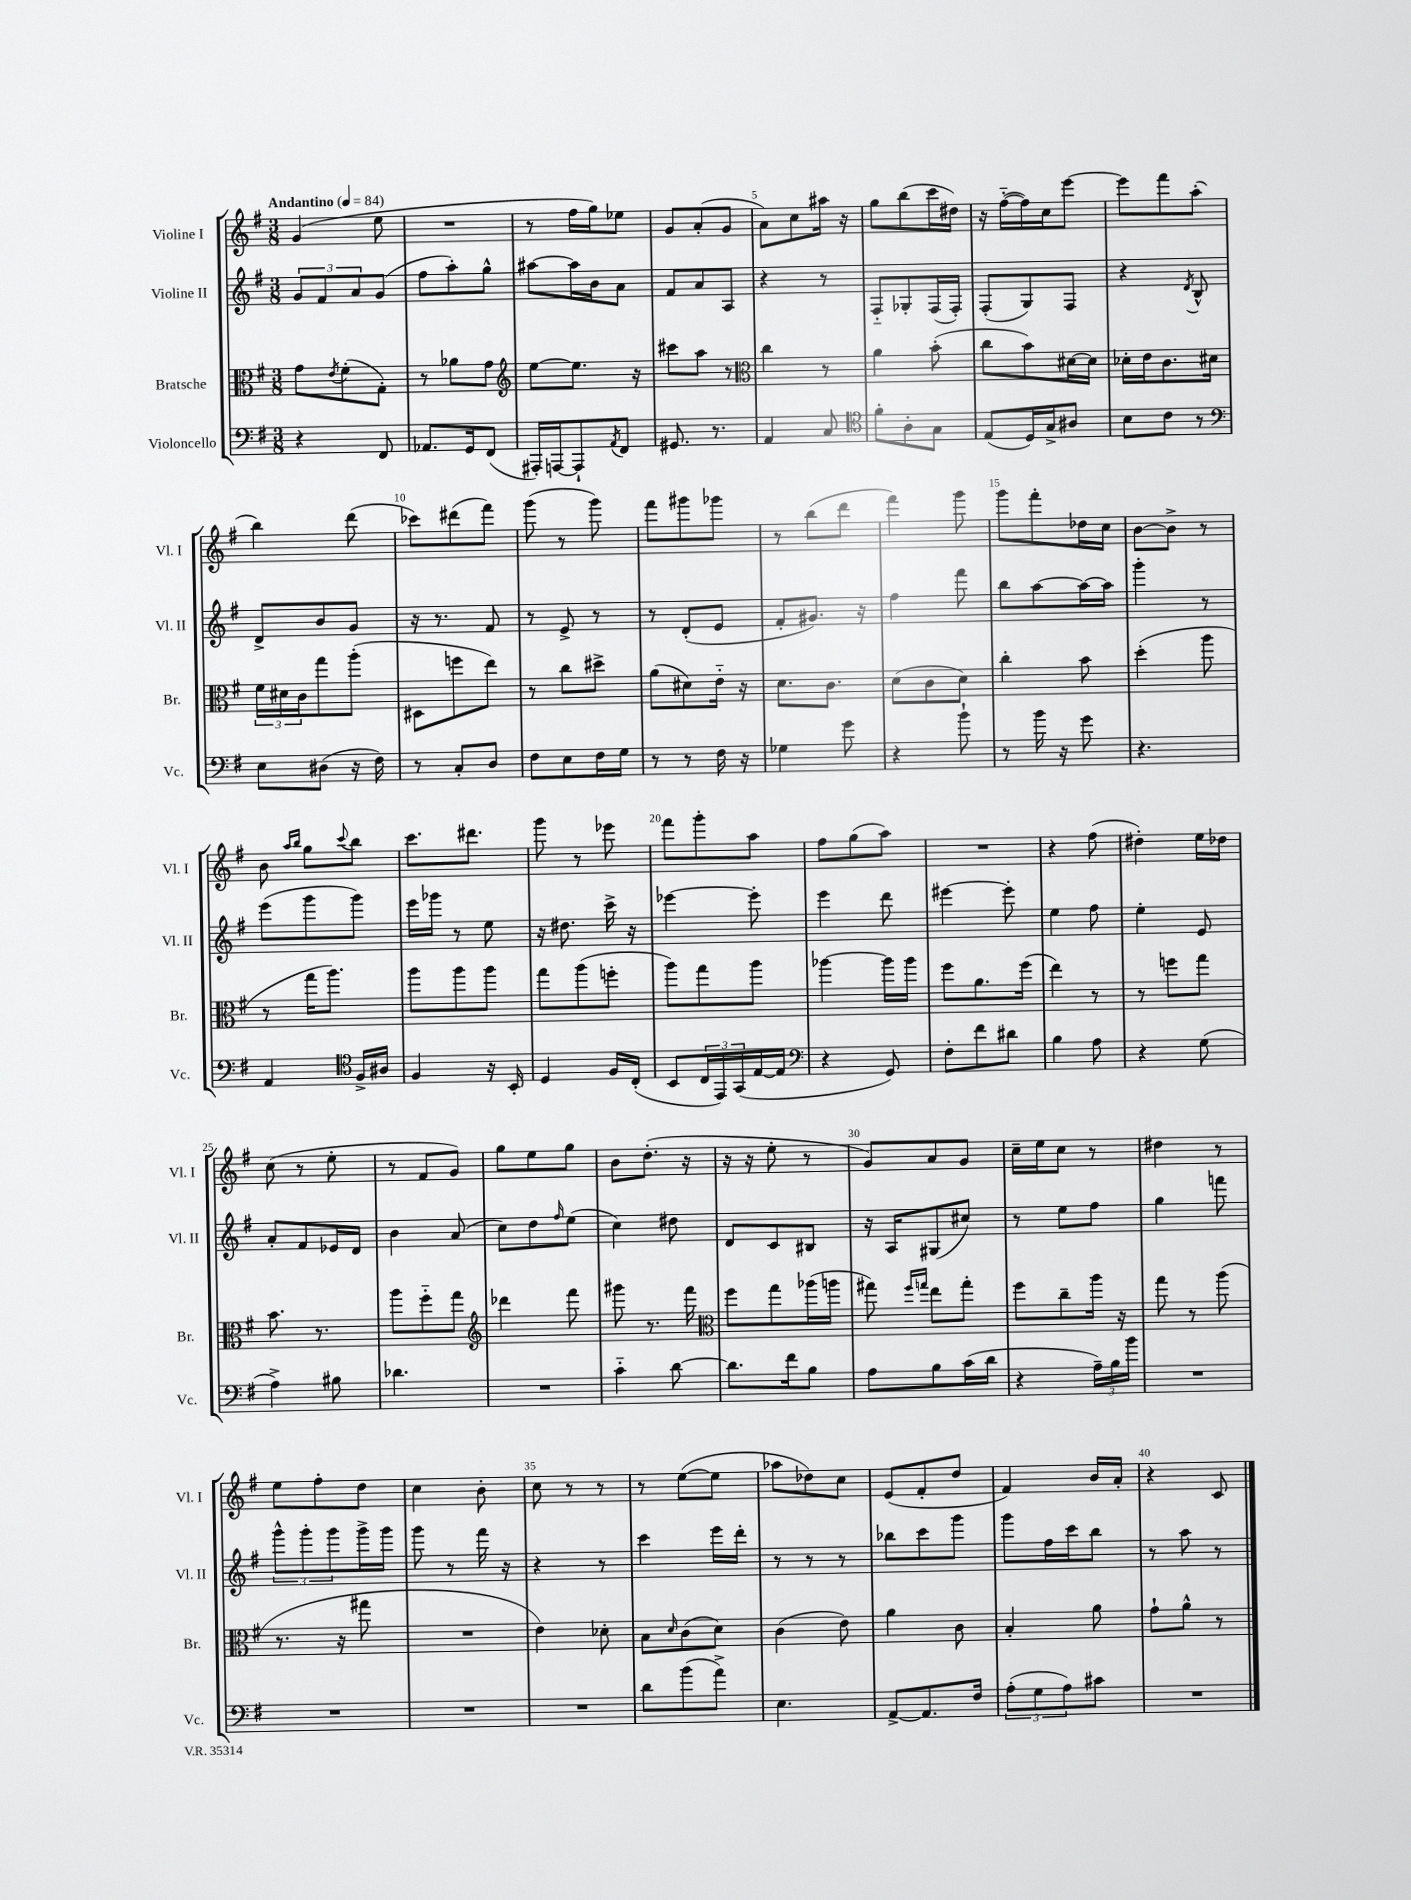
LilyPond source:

<<
\new StaffGroup <<
\new Staff = "s0" \with { instrumentName = "Violine I" shortInstrumentName = "Vl. I" } {
    \clef treble \key g \major \numericTimeSignature \time 3/8 \tempo "Andantino" 4 = 84
    g'4( e''8 |
    R4. |
    r8 fis''16 g''16) ees''8 |
    g'8 a'8-.( g'8 |
    a'8) c''8 ais''16 r16 |
    g''8 b''8( c'''16 dis''16) |
    r16 fis''16~-_( fis''16) c''16 e'''8~ |
    e'''8 fis'''8 a''8-.( |
    b''4) d'''8( |
    ces'''8) dis'''8( fis'''8) |
    g'''8( r8 g'''8) |
    fis'''8 gis'''8 ges'''8 |
    r8 b''8( d'''8 |
    fis'''4) g'''8 |
    g'''8 fis'''8-. des''16 c''16 |
    b'8~ b'8-> r8 |
    b'8 \grace { a''16 b''16 } g''8 \appoggiatura { c'''8 } b''8 |
    c'''8. dis'''8. |
    g'''8 r8 ees'''8 |
    fis'''8 g'''8-. a''8 |
    fis''8 g''8( a''8) |
    R4. |
    r4 fis''8( |
    dis''4-.) e''16 des''16 |
    c''8( r8 e''8-. |
    r8 fis'8 g'8) |
    g''8 e''8 g''8 |
    b'8 d''8.-.( r16 |
    r16 r16 e''8-. r8 |
    g'8) a'8 g'8 |
    c''16-- e''16 c''8 r8 |
    dis''4 r8 |
    e''8 fis''8-. d''8 |
    c''4 b'8-. |
    c''8 r8 r8 |
    r8 e''8~( e''8 |
    aes''8 des''8) c''8 |
    e'8( fis'8-. d''8 |
    fis'4) b'16 a'16-. |
    r4 c'8 \bar "|." |
}
\new Staff = "s1" \with { instrumentName = "Violine II" shortInstrumentName = "Vl. II" } {
    \clef treble \key g \major \numericTimeSignature \time 3/8
    \tuplet 3/2 { g'8 fis'8 a'8 } g'8( |
    fis''8 a''8-.) g''8-^ |
    ais''8~ ais''16 b'16 a'8 |
    fis'8 a'8 a8 |
    r4 r8 |
    fis8-_ ges8-. fis16( fis16-.) |
    fis8-.( g8) fis8 |
    r4 \acciaccatura { d'8 } b8-^ |
    d'8-> b'8 g'8 |
    r16 r8. fis'8 |
    r8 e'8-> r8 |
    r8 d'8-.( e'8 |
    fis'8-. gis'8.) r16 |
    fis''4 fis'''8 |
    b''8 a''8~ a''16~ a''16 |
    g'''4-. r8 |
    e'''8( g'''8 g'''8) |
    e'''16 ges'''16 r8 e''8 |
    r16 dis''8. c'''16-> r16 |
    ees'''4~ ees'''8-. |
    e'''4 d'''8 |
    eis'''4~ eis'''8-. |
    e''4 fis''8 |
    e''4-. e'8 |
    a'8-. fis'8 ees'16 d'16 |
    b'4 a'8( |
    c''8) d''8 \grace { fis''16 } e''8( |
    c''4) dis''8 |
    d'8 c'8 bis8 |
    r16 a16 gis8( cis''8) |
    r8 e''8 fis''8 |
    g''4 f'''8 |
    \tuplet 3/2 { g'''8-^ g'''8-. g'''8 } g'''16-> g'''16 |
    g'''8 r8 fis'''16 r16 |
    r4 r8 |
    c'''4 e'''16 d'''16-. |
    r8 r8 r8 |
    bes''8 c'''8 g'''8 |
    g'''8 fis''16 c'''16 b''8 |
    r8 a''8 r8 \bar "|." |
}
\new Staff = "s2" \with { instrumentName = "Bratsche" shortInstrumentName = "Br." } {
    \clef alto \key g \major \numericTimeSignature \time 3/8
    g'8 \acciaccatura { e'8 } fis'8-.( g8-.) |
    r8 aes'8 g'8 |
    \clef treble e''8~ e''8. r16 |
    cis'''8 a''8 r8 |
    \clef alto c''4 r8 |
    a'4 b'8-.( |
    c''8 b'8) dis'16~ dis'16 |
    des'16-. e'16 c'8. dis'16 |
    \tuplet 3/2 { fis'16 dis'16 c'16 } g''8 a''8-.( |
    dis8 f''8 e''8) |
    r8 c''8 dis''8-> |
    a'8( dis'8) e'16-_ r16 |
    d'8. c'8. |
    d'8( c'8 d'8) |
    c''4-. b'8 |
    d''4-.( a''8 |
    r8 g''16 a''8.) |
    a''8 a''8 a''8 |
    g''8 a''8( f''8-. |
    a''8) g''8 a''8 |
    aes''4~ aes''16 aes''16 |
    fis''8 a'8. fis''16( |
    e''4) r8 |
    r8 f''8 g''8 |
    b'8. r8. |
    a''8 fis''8-_ g''8 |
    \clef treble des'''4 fis'''8 |
    gis'''8 r8. fis'''16 |
    \clef alto fis''8 g''8 aes''16( a''16 |
    gis''8) \grace { fis''16 g''16 } e''8 g''8-. |
    fis''8 c''8-- a''16 r16 |
    g''8 r8 a''8( |
    r8. r16 gis''8 |
    R4. |
    e'4) des'8-. |
    b8 \grace { d'16 } c'8( d'8) |
    c'4( e'8) |
    a'4 c'8 |
    b4-. a'8 |
    g'8-! a'8-^ r8 \bar "|." |
}
\new Staff = "s3" \with { instrumentName = "Violoncello" shortInstrumentName = "Vc." } {
    \clef bass \key g \major \numericTimeSignature \time 3/8
    r4 fis,8 |
    aes,8. g,16 fis,8( |
    ais,,16-.) a,,16~ a,,8-! \acciaccatura { a,8 } fis,8 |
    gis,8. r8. |
    a,4 c8 |
    \clef tenor fis'8-. a8-. g8 |
    e8( d16) g16-> ais8 |
    b8 c'8 r8 |
    \clef bass e8 dis8( r16 fis16) |
    r8 c8-. d8 |
    fis8 e8 fis16 g16 |
    r8 r8 fis16 r16 |
    ges4 g'8 |
    r4 b'8-! |
    r8 b'16 r16 g'8 |
    r4. |
    a,4 \clef tenor fis16-> ais16 |
    fis4 r16 b,16-. |
    d4 fis16 c16-.( |
    b,8 \tuplet 3/2 { c16 e,16) g,16( } e16~ e16 |
    \clef bass r4 g,8) |
    fis8-. fis'8 dis'8 |
    b4 a8 |
    r4 g8( |
    a4->) bis8 |
    des'4. |
    R4. |
    c'4-_ d'8~ |
    d'8. fis'16 b8 |
    a8 b8 c'16( d'16 |
    r4 \tuplet 3/2 { a16--) b16 b'16 } |
    R4. |
    R4. |
    R4. |
    R4. |
    d'8 b'8( a'8->) |
    e4. |
    a,8~-> a,8. fis16 |
    \tuplet 3/2 { a8-.( g8 a8) } cis'8 |
    R4. \bar "|." |
}
>>
>>
\layout { \context { \Score \override BarNumber.break-visibility = ##(#f #t #t) barNumberVisibility = #(every-nth-bar-number-visible 5) } }
